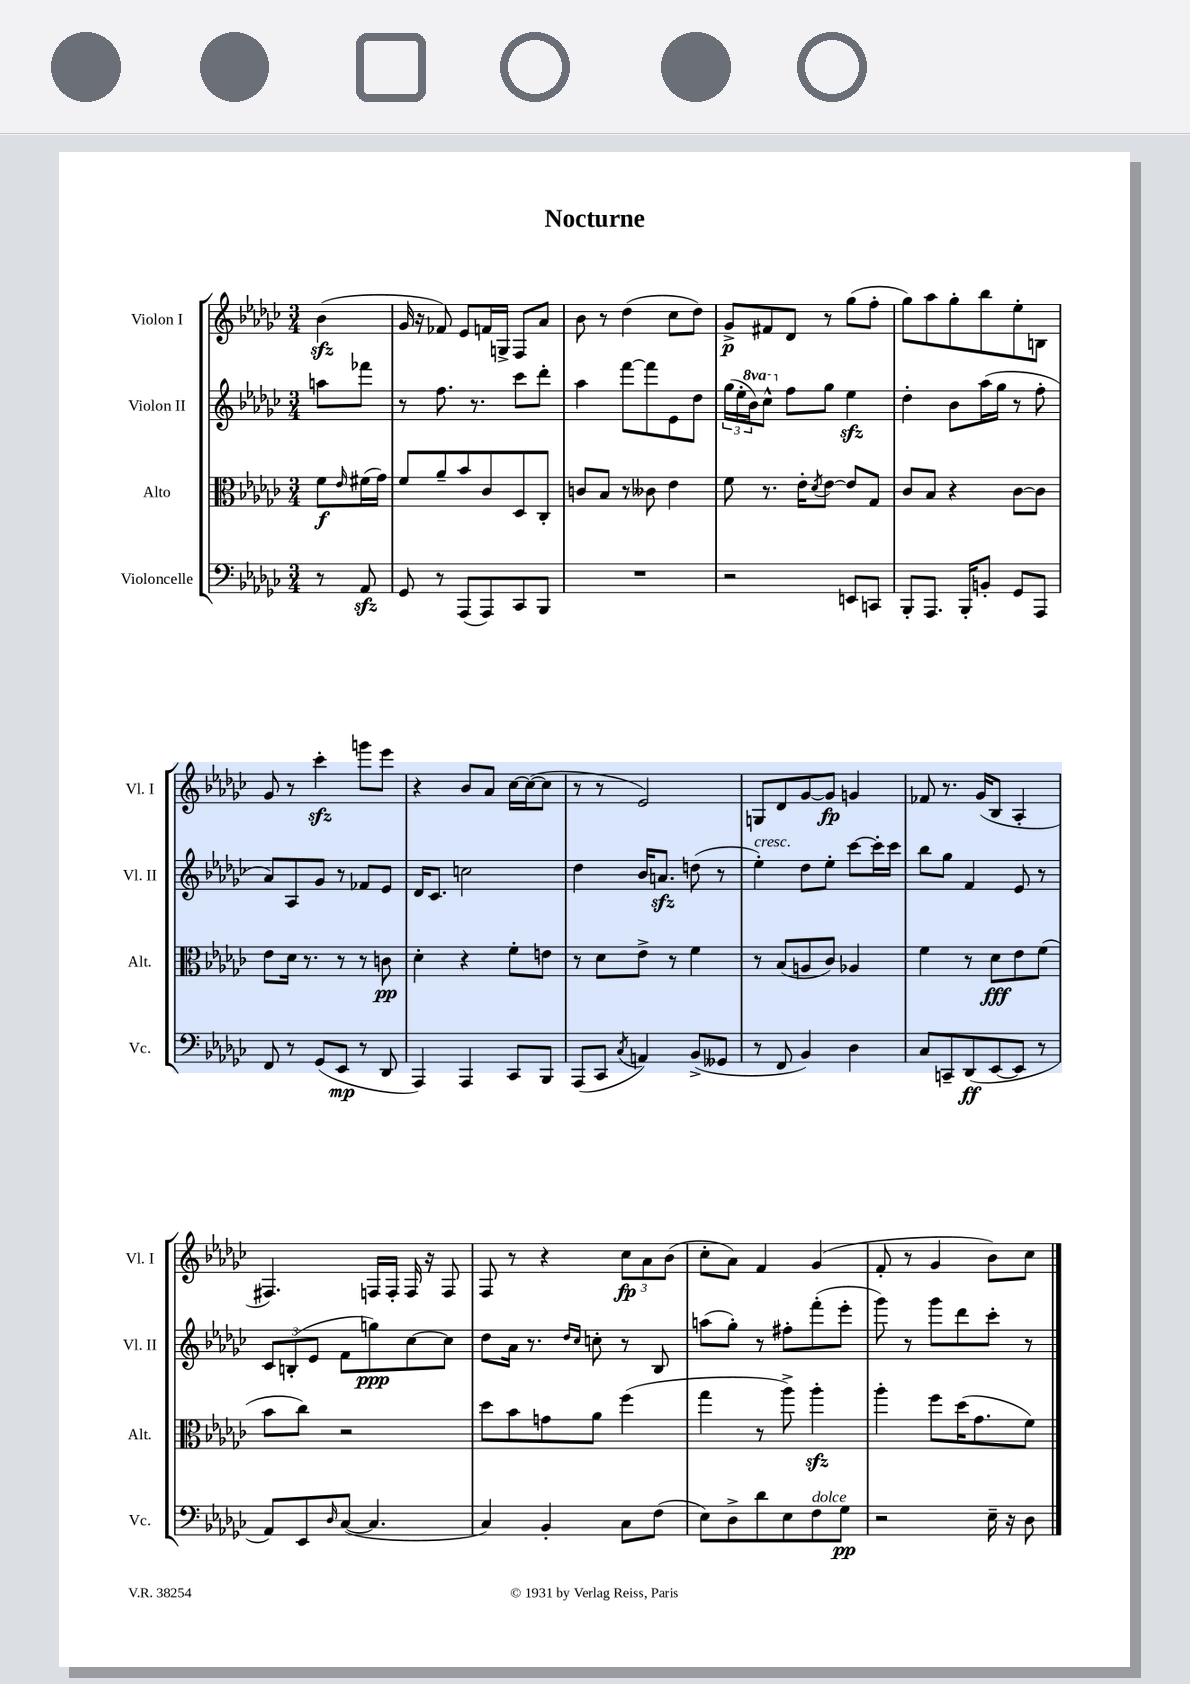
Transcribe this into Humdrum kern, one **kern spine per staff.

**kern	**kern	**kern	**kern
*staff4	*staff3	*staff2	*staff1
*clefF4	*clefC3	*clefG2	*clefG2
*k[b-e-a-d-g-c-]	*k[b-e-a-d-g-c-]	*k[b-e-a-d-g-c-]	*k[b-e-a-d-g-c-]
*M3/4	*M3/4	*M3/4	*M3/4
8r	8f\L	8aa\L	(4b-\
.	16qqe-/	.	.
8AA-/	(16f#\L	8fff-\J	.
.	16g-\JJ)	.	.
=	=	=	=
8GG-/	8f/L	8r	16g-/
.	.	.	16r
8r	8a-~/	8.ff\	8f-/)
(8AAA-/L	8b-/	.	8e-/L
.	.	8.r	.
8AAA-/)	8c-/	.	16f/L
.	.	.	16G^/JJ
8CC-/	8D-/	8ccc-\L	8F/L
8BBB-/J	8C-'/J	8ddd-'\J	8a-/J
=	=	=	=
2.r	8c/L	4aa-\	8b-\
.	8B-/J	.	8r
.	8r	[8fff\L	(4dd-\
.	8c--\	8fff\]	.
.	4e-\	8e-\	8cc-\L
.	.	8dd-\J	8dd-\J)
=	=	=	=
2r	8f\	(24gg-\LL	8g-^/L
.	.	24ee-'\	.
.	.	24bb-\J)	.
.	8.r	8ccc-^^\J	8f#/
.	.	8ff\L	8d-/J
.	16e-'\LK	.	.
.	8qd-/	.	.
.	[8e-\J	8gg-\J	8r
8EE/L	8e-/]L	4ee-\	(8gg-\L
8CC/J	8G-/J	.	8ff'\J
=	=	=	=
8BBB-'/L	8c-/L	4dd-'\	8gg-\L)
8.AAA-/J	8B-/J	.	8aa-\
.	4r	8b-\L	8gg-'\
16BBB-'/LK	.	.	.
8BB'/J	.	(16aa-\L	8bb-\
.	.	16gg-\JJ	.
8GG-/L	[8c-\L	8r	8ee-'\
8AAA-/J	8c-\]J	8ff'\	8B\J
=	=	=	=
8FF/	8e-\L	8a-/L)	8g-/
8r	16d-\Jk	8A-/	8r
.	8.r	.	.
(8GG-/L	.	8g-/J	4ccc-'\
8EE-/J	8r	8r	.
8r	8r	8f-/L	8ggg\L
8DD-/	8c\	8e-/J	8eee-\J
=	=	=	=
4AAA-/)	4d-'\	16d-/LK	4r
.	.	8.c-/J	.
4AAA-/	4r	2cc\	8b-/L
.	.	.	8a-/J
8CC-/L	8f'\L	.	[16cc-\LL
.	.	.	(16cc-\_J
8BBB-/J	8e\J	.	8cc-\]J
=	=	=	=
(8AAA-/L	8r	4dd-\	8r
8CC-/J	8d-\L	.	8r
8qC-/	.	.	.
4AA/)	8e-^\J	16b-/LK	2e-/)
.	.	8.a/J	.
.	8r	.	.
(8BB-^/L	4f\	(8dd\	.
8GG--/J	.	8r	.
=	=	=	=
8r	8r	4ee-'\)	8G/L
8FF/	(8B-/L	.	8d-/
4BB-/)	8A/	8dd-\L	[8g-/
.	8c-/J)	8ee-'\J	8g-/]J
4D-\	4A-/	[8ccc-\L	4g/
.	.	16ccc-'\]L	.
.	.	16ccc-\JJ	.
=	=	=	=
8C-/L	4f\	8bb-\L	8f-/
8CC~/	.	8gg-\J	8.r
(8DD-/	8r	4f/	.
.	.	.	(16g-/LK
[8EE-/	8d-\L	.	8B-/J
8EE-/]J	8e-\	8e-/	4A-'/
8r	(8f\J	8r	.
=	=	=	=
8AA-/L)	8b-\L	12c-/L	4.F#/)
.	.	(12B'/	.
8EE-/	8cc-\J)	.	.
.	.	12e-/J	.
16qqD-/	.	.	.
([8C-/J	2r	8f\L	.
4.C-/]	.	8gg\)	16F/LL
.	.	.	16F'/JJ
.	.	[8cc-\	16F/
.	.	.	16r
.	.	8cc-\]J	8F/
=	=	=	=
4C-/)	8dd-\L	8dd-\L	8F/
.	8b-\	16a-\Jk	8r
.	.	8.r	.
4BB-'/	8g\	.	4r
.	.	16qqdd-/LL	.
.	.	16qqcc-/JJ	.
.	8a-\J	8cc'\	.
8C-\L	(4ff\	8r	12cc-\L
.	.	.	12a-\
(8F\J	.	8B-/	.
.	.	.	(12b-\J
=	=	=	=
8E-\L)	4gg-\	(8aa\L	8cc-'\L
8D-^\	.	8gg-'\J)	8a-\J)
8d-\	8r	8r	4f/
8E-\	8aa-^\)	8ff#'\L	.
8F\	4aa-'\	(8fff'\	(4g-/
8G-\J	.	8eee-'\J	.
=	=	=	=
2r	4aa-'\	8ggg-\)	8f'/
.	.	8r	8r
.	8ff\L	8ggg-\L	4g-/
.	(16dd-\K	8ddd-\	.
.	8.g-\	.	.
16E-~\	.	8ccc-'\J	8b-\L)
16r	.	.	.
8D-\	8f\J)	8r	8cc-\J
==	==	==	==
*-	*-	*-	*-
